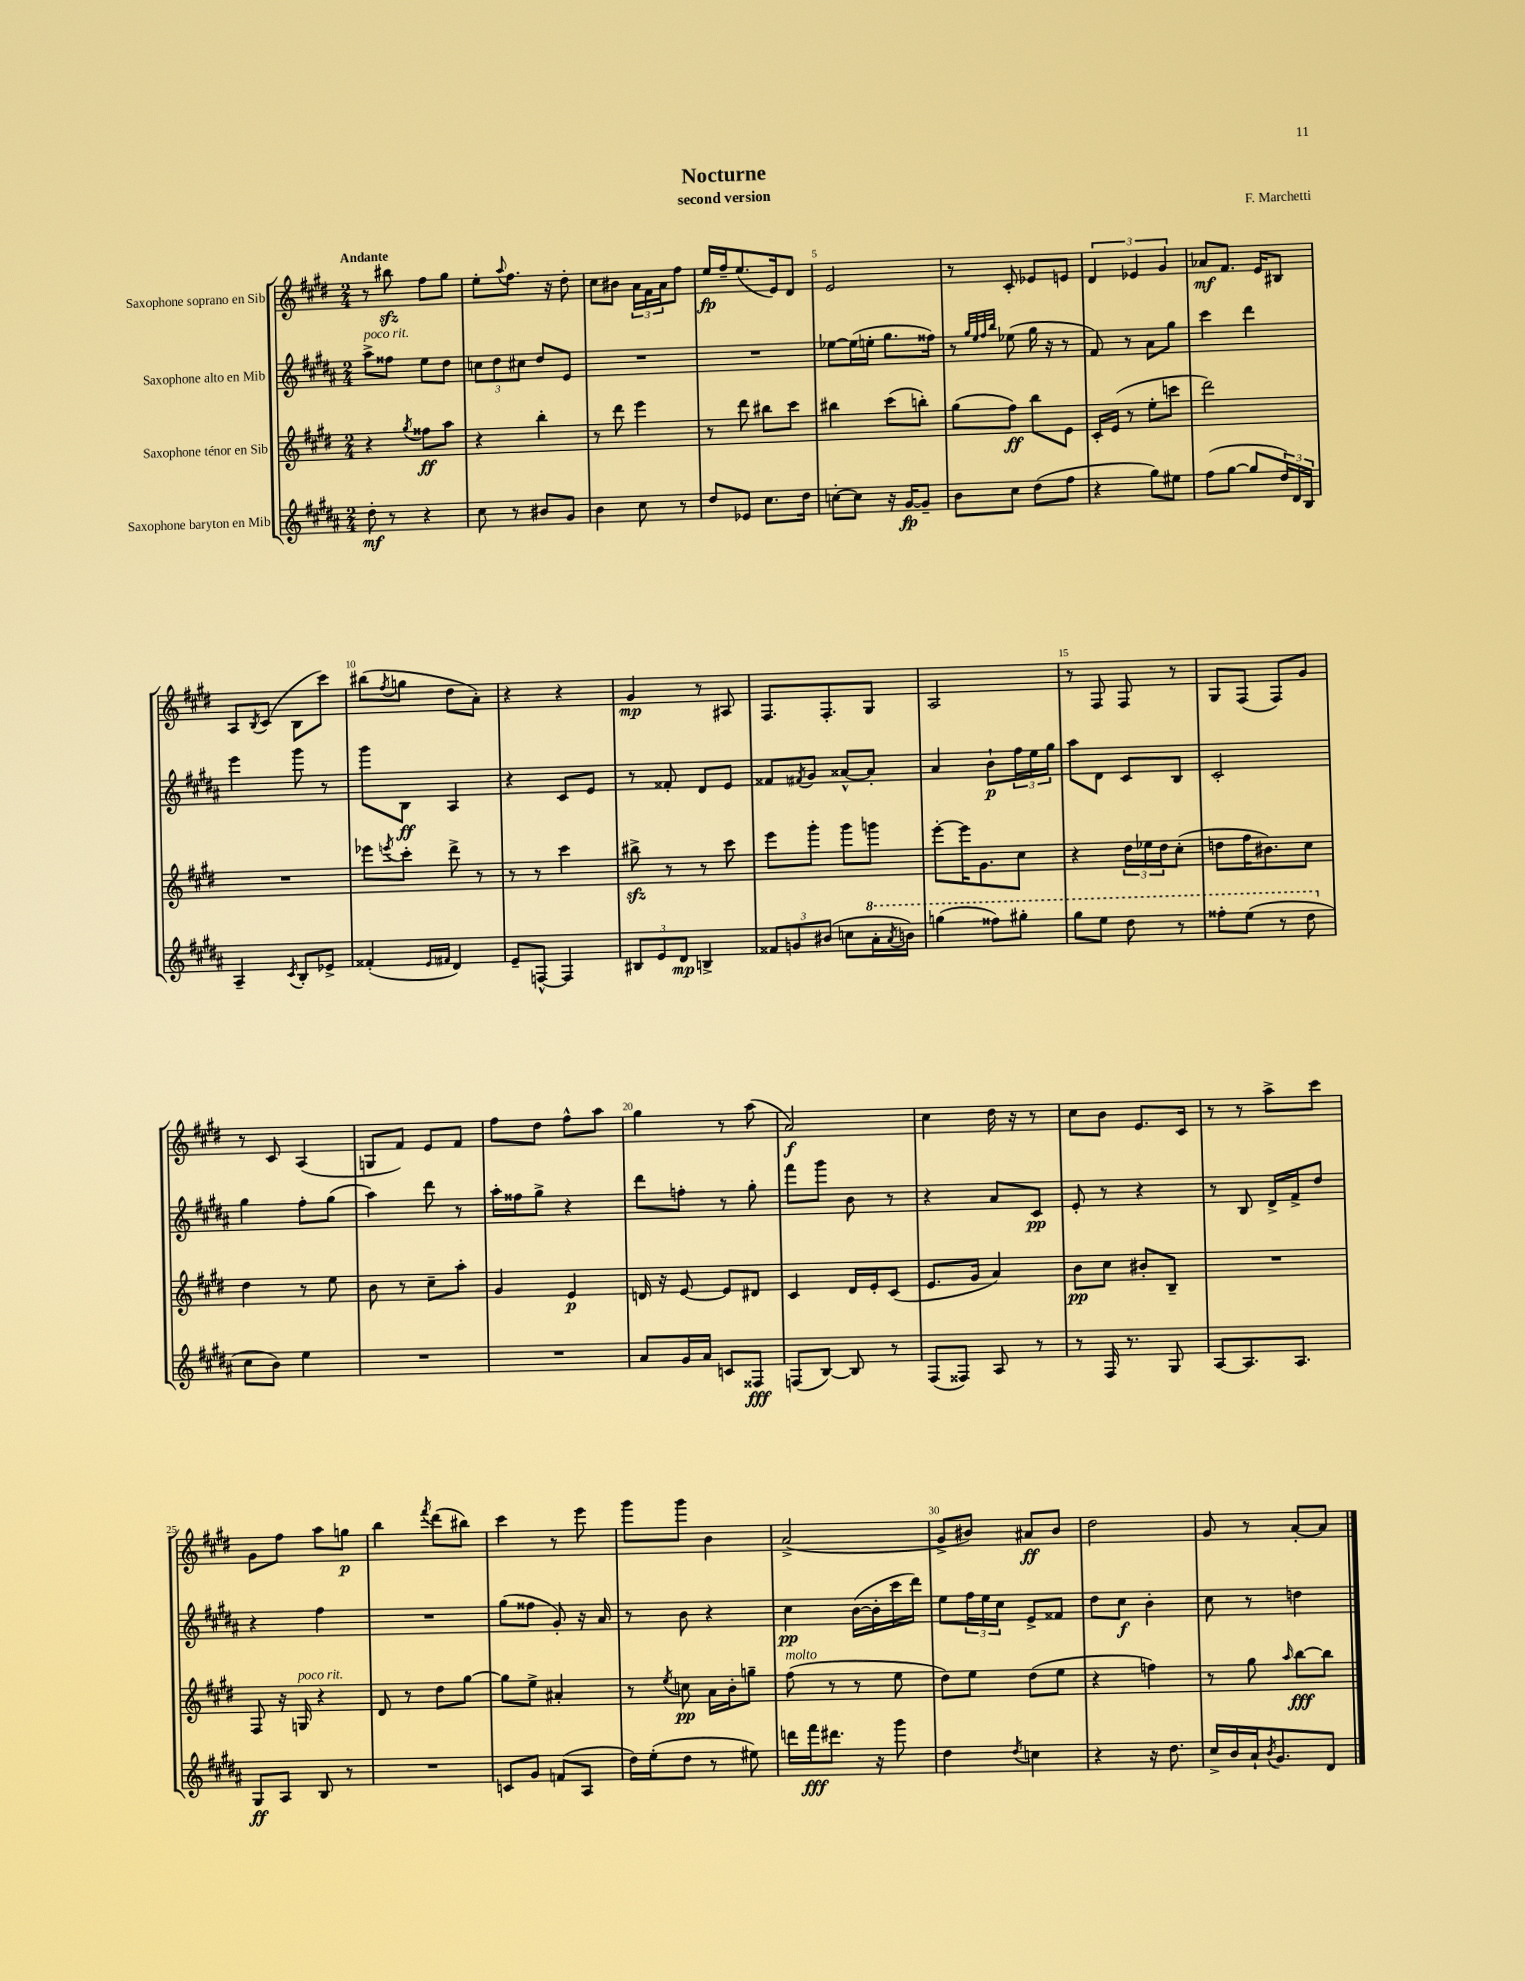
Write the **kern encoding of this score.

**kern	**kern	**kern	**kern
*staff4	*staff3	*staff2	*staff1
*clefG2	*clefG2	*clefG2	*clefG2
*k[f#c#g#d#a#]	*k[f#c#g#d#]	*k[f#c#g#d#a#]	*k[f#c#g#d#]
*M2/4	*M2/4	*M2/4	*M2/4
8dd#'	4r	8aa#^	8r
8r	.	8ff##	8bb#
.	8qgg#	.	.
4r	8ff##	8ee	8ff#
.	8aa	8dd#	8gg#
=	=	=	=
8cc#	4r	12cc	8ee'
.	.	12dd#	.
.	.	.	8qqaa
8r	.	.	8.ff#
.	.	12cc#	.
8b#	4bb'	8dd#	.
.	.	.	16r
8g#	.	8e	8dd#'
=	=	=	=
4b	8r	2r	8cc#
.	8ddd#	.	8b#
8cc#	4eee	.	24a
.	.	.	24f#
.	.	.	24a
8r	.	.	8ff#
=	=	=	=
8dd#	8r	2r	16ee
.	.	.	16ff#~
8e-	8ddd#	.	(8.ee
8.cc#	8bb#	.	.
.	.	.	16e)
.	8ccc#	.	8d#
16dd#	.	.	.
=	=	=	=
[8cc'	4bb#	[8ee-	2e
8cc]	.	(16ee-]	.
.	.	16ee'	.
16r	(8ccc#	8.gg#	.
[16g#	.	.	.
8g#~]	8bb')	.	.
.	.	16ff##)	.
=	=	=	=
8b	(8gg#	8r	8r
.	.	32qqgg#	.
.	.	32qqee	.
.	.	32qqff#	.
.	.	32qqbb	.
8cc#	8ff#)	(8ee-	8c#'
(8dd#	8bb	16gg#	8e-
.	.	16r	.
8ff#	8e	8r	8e
=	=	=	=
4r	16c#'	8f#)	6d#
.	(16e	.	.
.	8r	8r	.
.	.	.	6e-
8gg#)	8ee'	8a#	.
.	.	.	6g#
8ee#	8ccc	8gg#	.
=	=	=	=
(8ff#	2ddd#)	4ccc#	8a-
[8gg#	.	.	8.f#
8gg#]	.	4ddd#	.
.	.	.	16e
24dd#)	.	.	8B#
24d#	.	.	.
24B	.	.	.
=	=	=	=
4A#~	2r	4eee	8A
.	.	.	8qB
.	.	.	(8c#
8qc#	.	.	.
8B'	.	8ggg#	8B
8e-^	.	8r	8ccc#)
=	=	=	=
(4f##'	8eee-	8ggg#	(8bb#
.	8qeee	.	8qff#
.	8ccc#'	8B	8gg
16qqe	.	.	.
16qqf#	.	.	.
4d#)	8ddd#^	4A#	8dd#
.	8r	.	8a')
=	=	=	=
8e~	8r	4r	4r
[8F^^	8r	.	.
4F]	4ccc#	8c#	4r
.	.	8e	.
=	=	=	=
12B#	8bb#^	8r	4g#
12e	.	.	.
.	8r	8f##'	.
12d#	.	.	.
4B^	8r	8d#	8r
.	8ccc#	8e	8A#
=	=	=	=
12f##	8eee	8f##	8.F#
12g	.	.	.
.	.	8qf#	.
.	8ggg#'	8g#	.
(12b#	.	.	.
.	.	.	8.F#'
8cc	8ggg#	[8a##^^	.
16aa#'	8ggg	8a##']	8G#
8qaa#	.	.	.
16bb)	.	.	.
=	=	=	=
(4ggg	[8eee'	4a#	2A
.	16eee]	.	.
.	8.g#	.	.
8fff##)	.	8b`	.
8ggg#'	8cc#	24ff#	.
.	.	24ee	.
.	.	24gg#	.
=	=	=	=
8ggg#	4r	8aa#	8r
8eee	.	8d#	8F#
8ddd#	24dd#	8c#	8F#
.	24ee-	.	.
.	24dd#	.	.
8r	(8cc#'	8B	8r
=	=	=	=
8fff##'	8dd	2c#'	8G#
(8eee	16ff#	.	(8F#
.	8.b#)	.	.
8r	.	.	8F#)
8ddd#	8cc#	.	8g#
=	=	=	=
8cc#	4dd#	4gg#	8r
8b)	.	.	8c#
4ee	8r	8ff#'	(4A
.	8ee	(8gg#	.
=	=	=	=
2r	8b	4aa#)	8G
.	8r	.	8f#)
.	8cc#~	8ddd#	8e
.	8aa'	8r	8f#
=	=	=	=
2r	4g#	16aa#'	8ff#
.	.	16ff##	.
.	.	8gg#^	8dd#
.	4e	4r	8ff#^^
.	.	.	8aa
=	=	=	=
8a#	16d	8ddd#	4gg#
.	16r	.	.
16g#	[8e	8ff'	.
16a#	.	.	.
8c	8e]	8r	8r
8F##	8d#	8gg#'	(8aa
=	=	=	=
(8F	4c#	8fff#	2a)
[8B)	.	8ggg#	.
8B]	16d#	8b	.
.	16e'	.	.
8r	(8c#	8r	.
=	=	=	=
(8F#	8.e	4r	4cc#
8F##)	.	.	.
.	16g#	.	.
8A#	4a)	8a#	16dd#
.	.	.	16r
8r	.	8c#	8r
=	=	=	=
8r	8b	8e'	8cc#
16F#	8cc#	8r	8b
8.r	.	.	.
.	8b#'	4r	8.e
8G#	8B~	.	.
.	.	.	16c#
=	=	=	=
[8A#	2r	8r	8r
8.A#]	.	8B	8r
.	.	16d#^	8aa^
8.A#	.	16f#^	.
.	.	8dd#	8ccc#
=	=	=	=
8G#	8F#	4r	8g#
8A#	16r	.	8ff#
.	16G	.	.
8B	4r	4ff#	8aa
8r	.	.	8gg
=	=	=	=
2r	8d#	2r	4bb
.	8r	.	.
.	.	.	8qfff#
.	8dd#	.	(8ddd#
.	[8gg#	.	8bb#)
=	=	=	=
8c	8gg#]	(8gg#	4ccc#
8g#	8ee^	8ff##	.
(8f	4a#'	8g#')	8r
8A#	.	16r	8eee
.	.	16a#	.
=	=	=	=
16dd#)	8r	8r	8ggg#
(16ee'	.	.	.
.	8qee	.	.
8dd#	8cc	8b	8ggg#
8r	16a	4r	4b
.	16b'	.	.
8ee#)	8gg~	.	.
=	=	=	=
16ddd	(8ff#	4cc#	(2a^
16fff#	.	.	.
8.ddd#	8r	.	.
.	8r	([16b	.
16r	.	16b']	.
8ggg#	8ee	16ccc#	.
.	.	16ddd#)	.
=	=	=	=
4dd#	8dd#)	8ee	8g#^
.	8ee	24ff#	8b#)
.	.	24ee	.
.	.	24cc#	.
8qdd#	.	.	.
4cc	(8dd#	8e^	8a#
.	8ee	8f##	8b#
=	=	=	=
4r	4r	8dd#	2dd#
.	.	8cc#	.
16r	4ff)	4b'	.
8.dd#	.	.	.
=	=	=	=
16cc#^	8r	8cc#	8g#
16b	.	.	.
16a#`	8gg#	8r	8r
8qb	.	.	.
8.g#	.	.	.
.	16qqaa	.	.
.	[8bb	4dd	[8a'
8d#	8bb]	.	8a]
==	==	==	==
*-	*-	*-	*-
